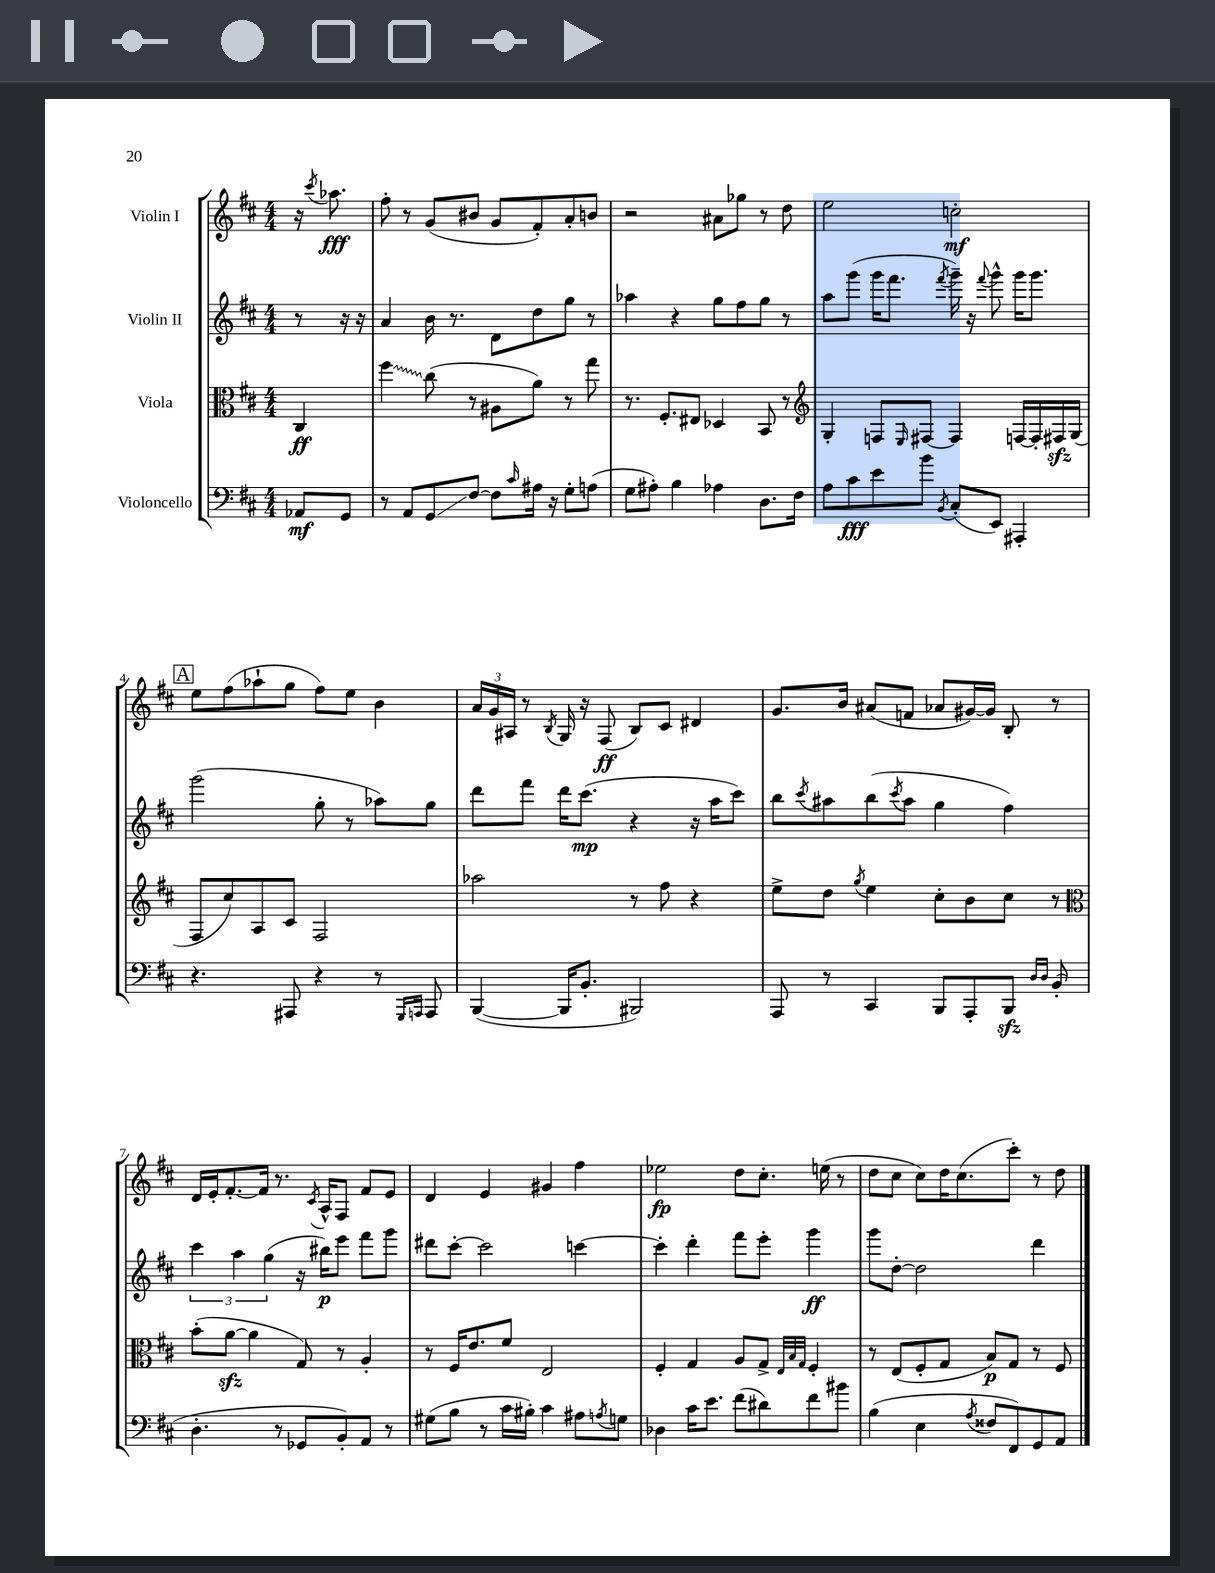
<<
\new StaffGroup <<
\new Staff = "s0" \with { instrumentName = "Violin I" } {
    \clef treble \key d \major \numericTimeSignature \time 4/4 \partial 4
    r16 \acciaccatura { cis'''8 } aes''8.\fff |
    fis''8-. r8 g'8( bis'8 g'8 fis'8-.) a'8-. b'8 |
    r2 ais'8 ges''8 r8 d''8 |
    e''2 c''2-.\mf |
    \mark \markup { \box "A" } e''8 fis''8( aes''8-! g''8 fis''8) e''8 b'4 |
    \tuplet 3/2 { a'16 g'16 ais16 } r8 \acciaccatura { b8 } g16 r16 fis8\ff( b8) cis'8 dis'4 |
    g'8. b'16 ais'8( f'8 aes'8 gis'16~) gis'16 b8-. r8 |
    d'16 e'16-. fis'8.~-. fis'16 r8. \acciaccatura { cis'8 } a16-^ fis8 fis'8 e'8 |
    d'4 e'4 gis'4 fis''4 |
    ees''2\fp d''8 cis''8.-. e''16( r8 |
    d''8 cis''8 cis''8) d''16 cis''8.( cis'''8-.) r8 d''8 \bar "|." |
}
\new Staff = "s1" \with { instrumentName = "Violin II" } {
    \clef treble \key d \major \numericTimeSignature \time 4/4 \partial 4
    r8 r16 r16 |
    a'4 b'16 r8. d'8 d''8 g''8 r8 |
    aes''4 r4 g''8 fis''8 g''8 r8 |
    a''8 g'''8( g'''16 fis'''8. \acciaccatura { fis'''8 } g'''16--) r16 \appoggiatura { fis'''8 } g'''8-^ g'''16 g'''8. |
    \mark \markup { \box "A" } g'''2( g''8-. r8 aes''8) g''8 |
    d'''8 fis'''8 d'''16 cis'''8.\mp( r4 r16 a''16 cis'''8) |
    b''8 \acciaccatura { cis'''8 } ais''8 b''8( \acciaccatura { cis'''8 } ais''8 g''4 fis''4) |
    \tuplet 3/2 { cis'''4 a''4 g''4( } r16 bis''16\p) e'''8 fis'''8 g'''8 |
    dis'''8 cis'''8~-. cis'''2 c'''4~ |
    c'''4-. d'''4-. fis'''8 e'''8-. g'''4\ff |
    g'''8 d''8~-. d''2 d'''4 \bar "|." |
}
\new Staff = "s2" \with { instrumentName = "Viola" } {
    \clef alto \key d \major \numericTimeSignature \time 4/4 \partial 4
    cis4\ff |
    \once \override Glissando.style = #'zigzag fis''4\glissando cis''8( r8 ais8 a'8) r8 g''8 |
    r8. fis8.-. eis8 des4 b,8 r8 |
    \clef treble g4-. f8 \grace { e16 } fis8~ fis4 f16~ f16-. fis16\sfz g16( |
    \mark \markup { \box "A" } fis8 cis''8) a8 cis'8 fis2 |
    aes''2 r8 fis''8 r4 |
    e''8-> d''8 \acciaccatura { g''8 } e''4 cis''8-. b'8 cis''8 r8 |
    \clef alto b'8-.( a'8~\sfz a'4 g8) r8 a4-. |
    r8 fis16 e'8. fis'8 e2 |
    fis4-. g4 a8 g8-> \grace { e32 b32 g32 } fis4-. |
    r8 e8( fis8-. g8 b8\p) g8 r8 fis8 \bar "|." |
}
\new Staff = "s3" \with { instrumentName = "Violoncello" } {
    \clef bass \key d \major \numericTimeSignature \time 4/4 \partial 4
    aes,8\mf g,8 |
    r8 a,8 g,8\glissando fis8~ fis8 \grace { cis'16 } ais16 r16 g8-. a8( |
    g8 ais8-.) b4 aes4 d8. fis16 |
    a8 cis'8\fff e'8 b'8 \acciaccatura { b,8 } cis8-.( e,8) ais,,4-. |
    \mark \markup { \box "A" } r4. ais,,8 r4 r8 \grace { g,,16 a,,16 } a,,8 |
    b,,4~( b,,16 b,8.-. bis,,2) |
    a,,8 r8 cis,4 b,,8 a,,8-. b,,8\sfz \grace { d16 d16 } b,8-.( |
    d4.-. r8 ges,8 b,8-.) a,8 r8 |
    gis8( b8 r8 cis'16 bis16-.) cis'4 ais8 \acciaccatura { a8 } g8 |
    des4 cis'16 e'8. fis'8( dis'8) fis'8 bis'8 |
    b4( e4 \acciaccatura { a8 } fisis8 fis,8) g,8 a,8 \bar "|." |
}
>>
>>
